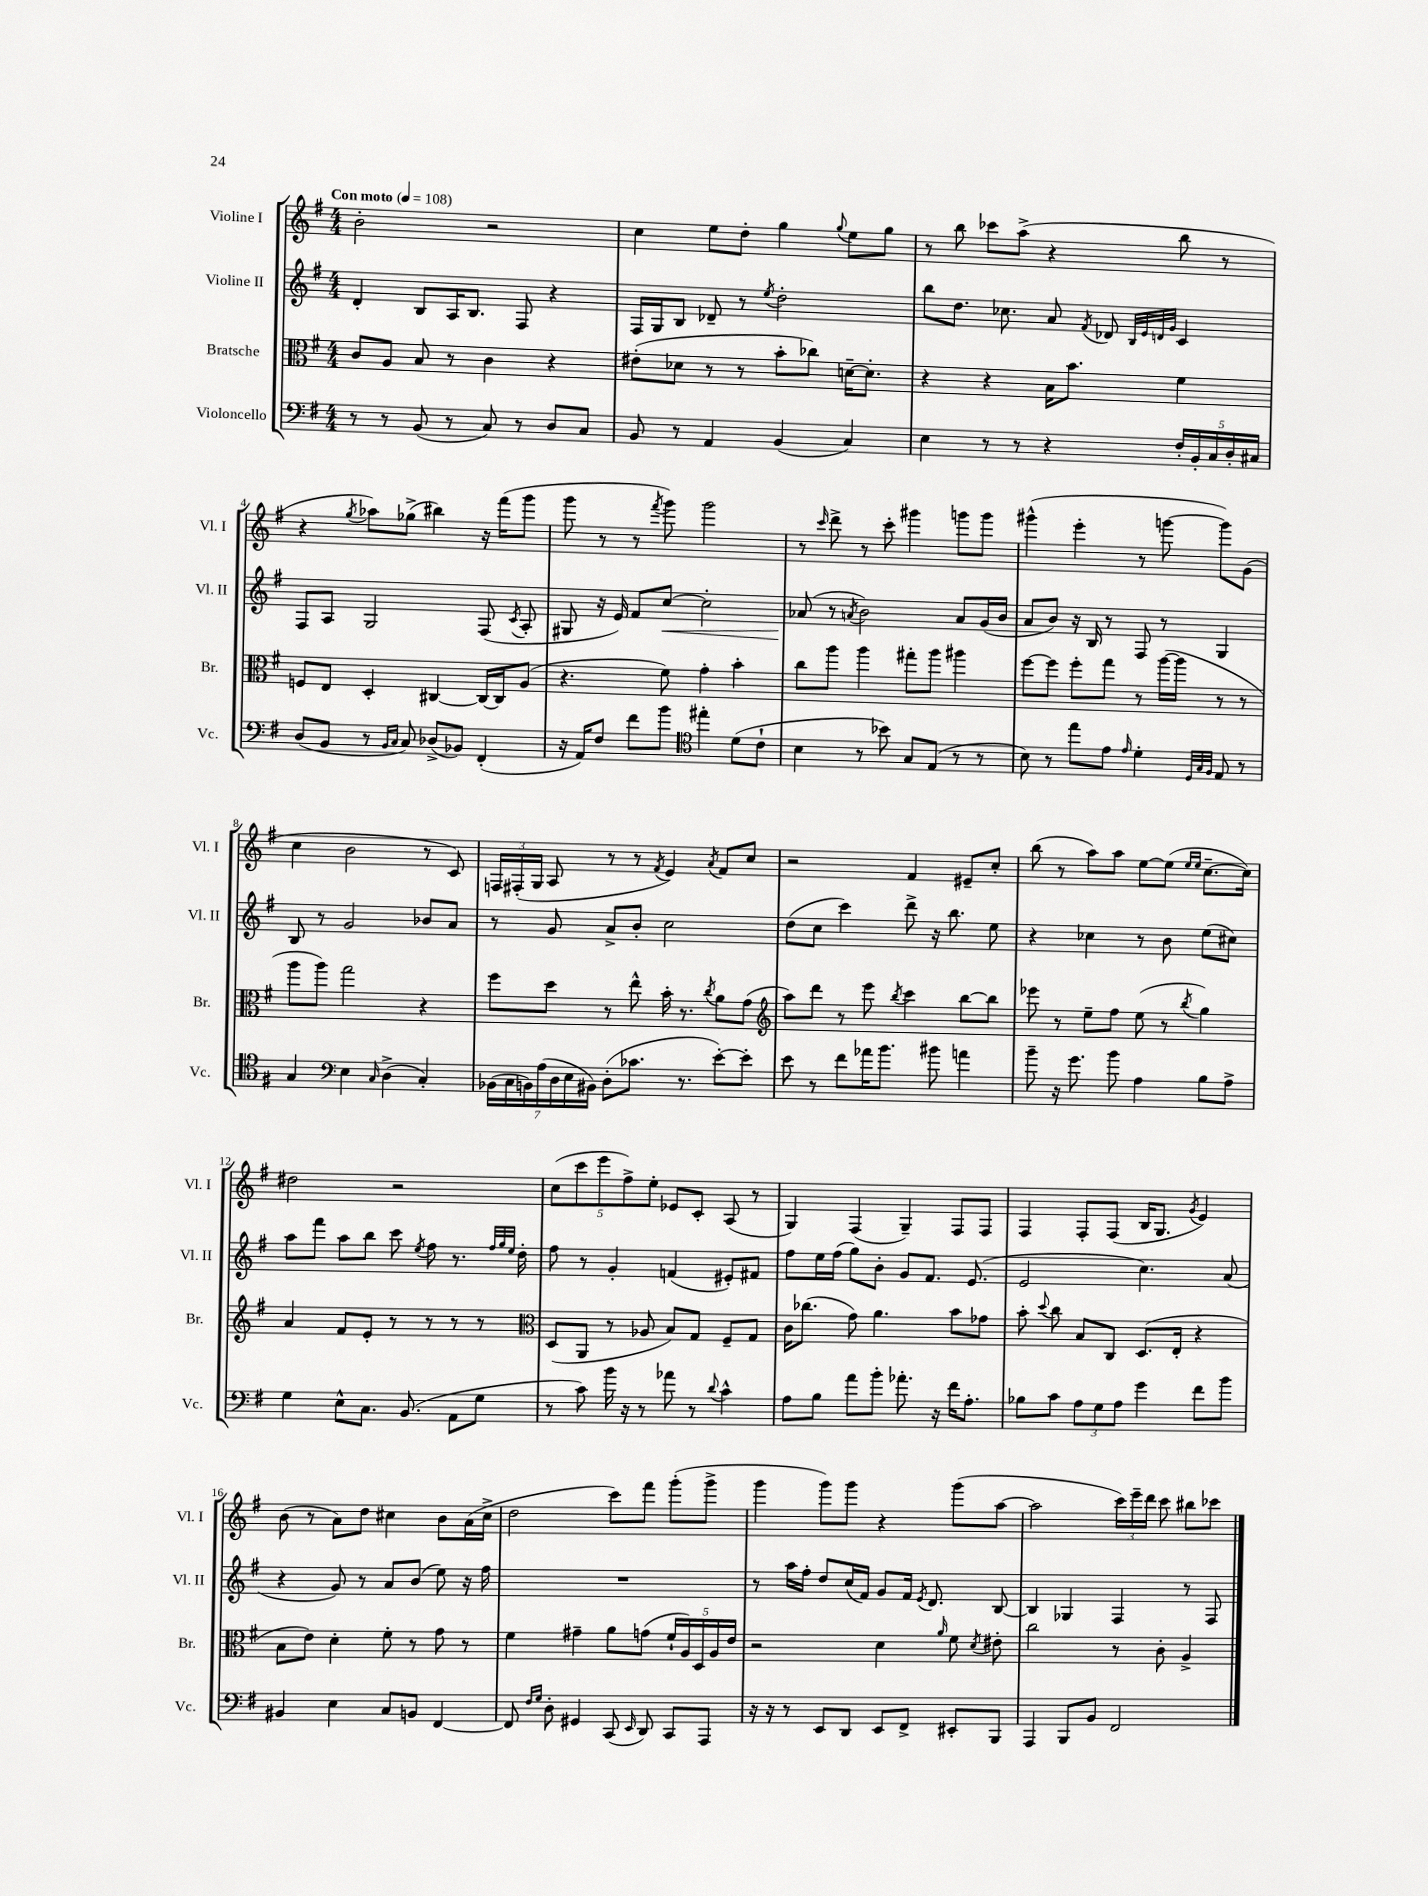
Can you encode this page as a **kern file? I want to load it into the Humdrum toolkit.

**kern	**kern	**kern	**kern
*staff4	*staff3	*staff2	*staff1
*clefF4	*clefC3	*clefG2	*clefG2
*k[f#]	*k[f#]	*k[f#]	*k[f#]
*M4/4	*M4/4	*M4/4	*M4/4
*MM108	*MM108	*MM108	*MM108
8r	8c/L	4d'/	2b'\
8r	8A/J	.	.
(8BB/	8B/	8B/L	.
8r	8r	16A/K	.
.	.	8.B/J	.
8C/)	4c\	.	2r
8r	.	8F#/	.
8D/L	4r	4r	.
8C/J	.	.	.
=	=	=	=
8BB/	(8e#'\L	16F#/LL	4cc\
.	.	16G/J	.
8r	8d-\J	8B/J	.
4AA/	8r	8d-~/	8ee\L
.	8r	8r	8dd'\J
.	.	8qee/	.
(4BB/	8b'\L	2dd'\	4gg\
.	8cc-\J)	.	.
.	.	.	8qqgg/
4C/)	[16d~\LK	.	8ee\L
.	8.d'\]J	.	.
.	.	.	8gg\J
=	=	=	=
4E\	4r	8bb\L	8r
.	.	8.dd\J	8bb\
8r	4r	.	8ccc-\L
.	.	8.cc-\	.
8r	.	.	(8aa^\J
4r	16B\LK	8a/	4r
.	8.b\J	.	.
.	.	8qf#/	.
.	.	8d-/	.
.	.	32qqB/LLL	.
.	.	32qqe/	.
.	.	32qqd/	.
.	.	32qqg/JJJ	.
20F#'/LL	4f#\	4c/	8bb\
20BB'/	.	.	.
20C/	.	.	.
.	.	.	8r
20D'/	.	.	.
20C#/JJ	.	.	.
=	=	=	=
(8D/L	8F/L	8F#/L	4r
8BB/J	8E/J	8A/J	.
.	.	.	8qgg/
8r	4D'/	2G/	8aa-\L)
16qqBB/LL	.	.	.
16qqC/JJ	.	.	.
8C/)	.	.	(8gg-^\J
(8D-^/L	[4C#/	.	4bb#\)
8BB-/J)	.	.	.
(4FF#'/	16C#/_LL	(8F#/	16r
.	16C#/]J	.	(16fff#\LK
.	.	8qc/	.
.	(8A/J	8A'/	8ggg\J
=	=	=	=
16r	4.r	8G#/	8ggg\
16AA/LK)	.	.	.
8F#/J	.	16r	8r
.	.	16e/)	.
8f#\L	.	8f#/L	8r
.	.	.	8qfff#/
8b\J	8f#\)	[8cc/J	8ggg\)
*clefC4	*	*	*
4ee#'\	4g'\	2cc'\]	2ggg\
(8d\L	4b'\	.	.
8c`\J	.	.	.
=	=	=	=
4B\	8cc\L	(8a-/	8r
.	.	.	16qqccc/
.	8aa\J	8r	8ddd^\
.	.	8qa/	.
8r	4aa\	2b\)	8r
8b-\)	.	.	8ccc'\
8G/L	8gg#'\L	.	4ggg#\
(8E/J	8aa\J	.	.
8r	4aa#\	8a/L	8ggg\L
8r	.	(16g/L	8ggg\J
.	.	16b/JJ	.
=	=	=	=
8B\)	[8ff#\L	8a/L	(4ggg#^^\
8r	8ff#\]J	8b/J)	.
8ee\L	8ff#'\L	16r	4eee'\
.	.	16B/	.
8e\J	8gg\J	8r	.
16qqe/	.	.	.
4d'\	8r	8F#/	8r
.	([16aa\LL	8r	[8ggg\
.	16aa\]JJ	.	.
32qqD/LLL	.	.	.
32qqG/	.	.	.
32qqF#/JJJ	.	.	.
8E/	8r	4G/	8ggg\]L)
8r	8r	.	(8g\J
=	=	=	=
4G/	8aa\L	8B/	4cc\
.	8aa\J)	8r	.
*clefF4	*	*	*
4E\	2gg\	2g/	2b\
16qqC/	.	.	.
(4D^\	.	.	.
4C'/)	4r	8b-/L	8r
.	.	8a/J	8c/)
=	=	=	=
(28BB-\LL	8ff#\L	8r	24F/LL
28C\	.	.	.
.	.	.	(24F#'/
28BB\)	.	.	.
.	.	.	24G/JJ
(28A\	.	.	.
.	8dd\J	8g/	8A/
28D\	.	.	.
28E\	.	.	.
28BB#\JJ)	.	.	.
(8D'\L	8r	8a^/L	8r
8.c-\J	8ee^^\	8b'/J	8r
.	.	.	8qf#/
.	16b'\	2cc\	4e/)
8.r	8.r	.	.
.	8qcc/	.	8qa/
[8e'\L)	8a\L	.	8f#/L
8e'\]J	(8g\J	.	8cc/J
=	=	=	=
*	*clefG2	*	*
8e\	8aa\L)	(8dd\L	2r
8r	8ddd\J	8cc\J	.
8f#\L	8r	4ccc\)	.
16a-\K	8eee\	.	.
8.b\J	.	.	.
.	8qbb/	.	.
.	4ccc\	8ddd^\	4f#/
8b#\	.	16r	.
.	.	8.bb\	.
4a\	[8bb\L	.	8e#~/L
.	8bb\]J	8ee\	8cc'/J
=	=	=	=
8b~\	8eee-\	4r	(8bb\
16r	8r	.	8r
8.g\	.	.	.
.	8ee~\L	4cc-\	8aa\L)
8b\	8ff#\J	.	8aa\J
4A\	(8ee\	8r	[8ee\L
.	8r	8b\	(8ee\]J
.	.	.	16qqee/LL
.	8qbb/	.	16qqee/JJ
8B\L	4gg\)	(8ee\L	[8.cc~\L
8A^\J	.	8cc#\J)	.
.	.	.	16cc\]Jk)
=	=	=	=
4G\	4a/	8aa\L	2dd#\
.	.	8fff#\J	.
8E^^\L	8f#/L	8aa\L	.
8.C\J	8e'/J	8bb\J	.
.	8r	8ccc\	2r
(8.BB/	.	.	.
.	.	8qee/	.
.	8r	8ff#\	.
8AA\L	8r	8.r	.
8G\J	8r	.	.
.	.	32qqff#/LLL	.
.	.	32qqgg/	.
.	.	32qqee/JJJ	.
.	.	16dd'\	.
=	=	=	=
*	*clefC3	*	*
8r	(8D/L	8ff#\	(10cc\L
.	.	.	10ccc\
8c\)	8AA/J	8r	.
.	.	.	10eee\
16b\	8r	4g'/	.
.	.	.	10ff#^\)
16r	.	.	.
8r	8A-/	.	.
.	.	.	10ee'\J
8a-\	8B/L)	(4f/	8e-/L
8r	8G/J	.	8c'/J
8qqd/	.	.	.
4c^^\	8F#~/L	8e#'/L)	(8A/
.	8G/J	8f#/J	8r
=	=	=	=
8A\L	16c\LK	8ff#\L	4G/)
.	(8.cc-\J	.	.
8B\J	.	16ee\L	.
.	.	(16ff#\JJ	.
8a\L	8g\)	8gg\L)	(4F#/
8b'\J	4.a\	8b'\J	.
8.a-'\	.	8g/L	4G~/)
.	.	8.f#/J	.
16r	.	.	.
16f#\LK	8b\L	.	8F#/L
8.A'\J	.	(8.e/	.
.	8g-\J	.	8F#/J
=	=	=	=
8B-\L	8b'\	2e/	4F#/
.	8qqdd/	.	.
8c\J	8cc\	.	.
12A\L	8B/L	.	8F#'/L
12G\	.	.	.
.	8C/J	.	(8F#/J
12A\J	.	.	.
4g\	(8.D/L	4.cc\)	16B/LK
.	.	.	8.G/J
.	16E'/Jk	.	.
.	.	.	8qg/
8f#\L	4r	.	4e/)
8b\J	.	(8a/	.
=	=	=	=
4BB#/	8B\L	4r	(8b\
.	8e\J)	.	8r
4E\	4d'\	8g/)	8a\L)
.	.	8r	8dd\J
8C/L	8f#'\	8a/L	4cc#\
8BB/J	8r	(8b/J	.
[4FF#/	8g\	8ee\)	8b\L
.	8r	16r	(16a\L
.	.	16ff#\	16cc#^\JJ
=	=	=	=
8FF#/]	4f#\	1r	2dd\
16qqF#/LL	.	.	.
16qqG/JJ	.	.	.
8D'\	.	.	.
4GG#/	4g#~\	.	.
(8CC/	8a\L	.	8ccc\L)
16qqEE/	.	.	.
8DD/)	(8g\J	.	8fff#\J
8CC/L	20f#`/LL	.	(8ggg'\L
.	20A/)	.	.
.	20D/	.	.
8AAA/J	.	.	8ggg^\J
.	20A/	.	.
.	20e/JJ	.	.
=	=	=	=
16r	2r	8r	4ggg\
16r	.	.	.
8r	.	16aa\LL	.
.	.	16ff#'\JJ	.
8EE/L	.	8dd/L	8ggg\L)
8DD/J	.	(16cc/L	8ggg\J
.	.	16f#/JJ)	.
8EE/L	4d\	8g/L	4r
8FF#^/J	.	16f#/Jk	.
.	.	8qe/	.
.	.	8.d/	.
.	16qqa/	.	.
8EE#'/L	8f#\	.	(8ggg\L
.	8qd/	.	.
8BBB/J	8e#'\	[8B/	[8aa\J
=	=	=	=
4AAA/	2cc\	4B/]	2aa\]
8BBB/L	.	4G-/	.
8BB/J	.	.	.
2FF#/	8r	4F#/	24ccc\LL)
.	.	.	24eee~\
.	.	.	24ddd\JJ
.	8c'\	.	8ccc\
.	4A^/	8r	8bb#\L
.	.	8F#/	8ccc-\J
==	==	==	==
*-	*-	*-	*-
